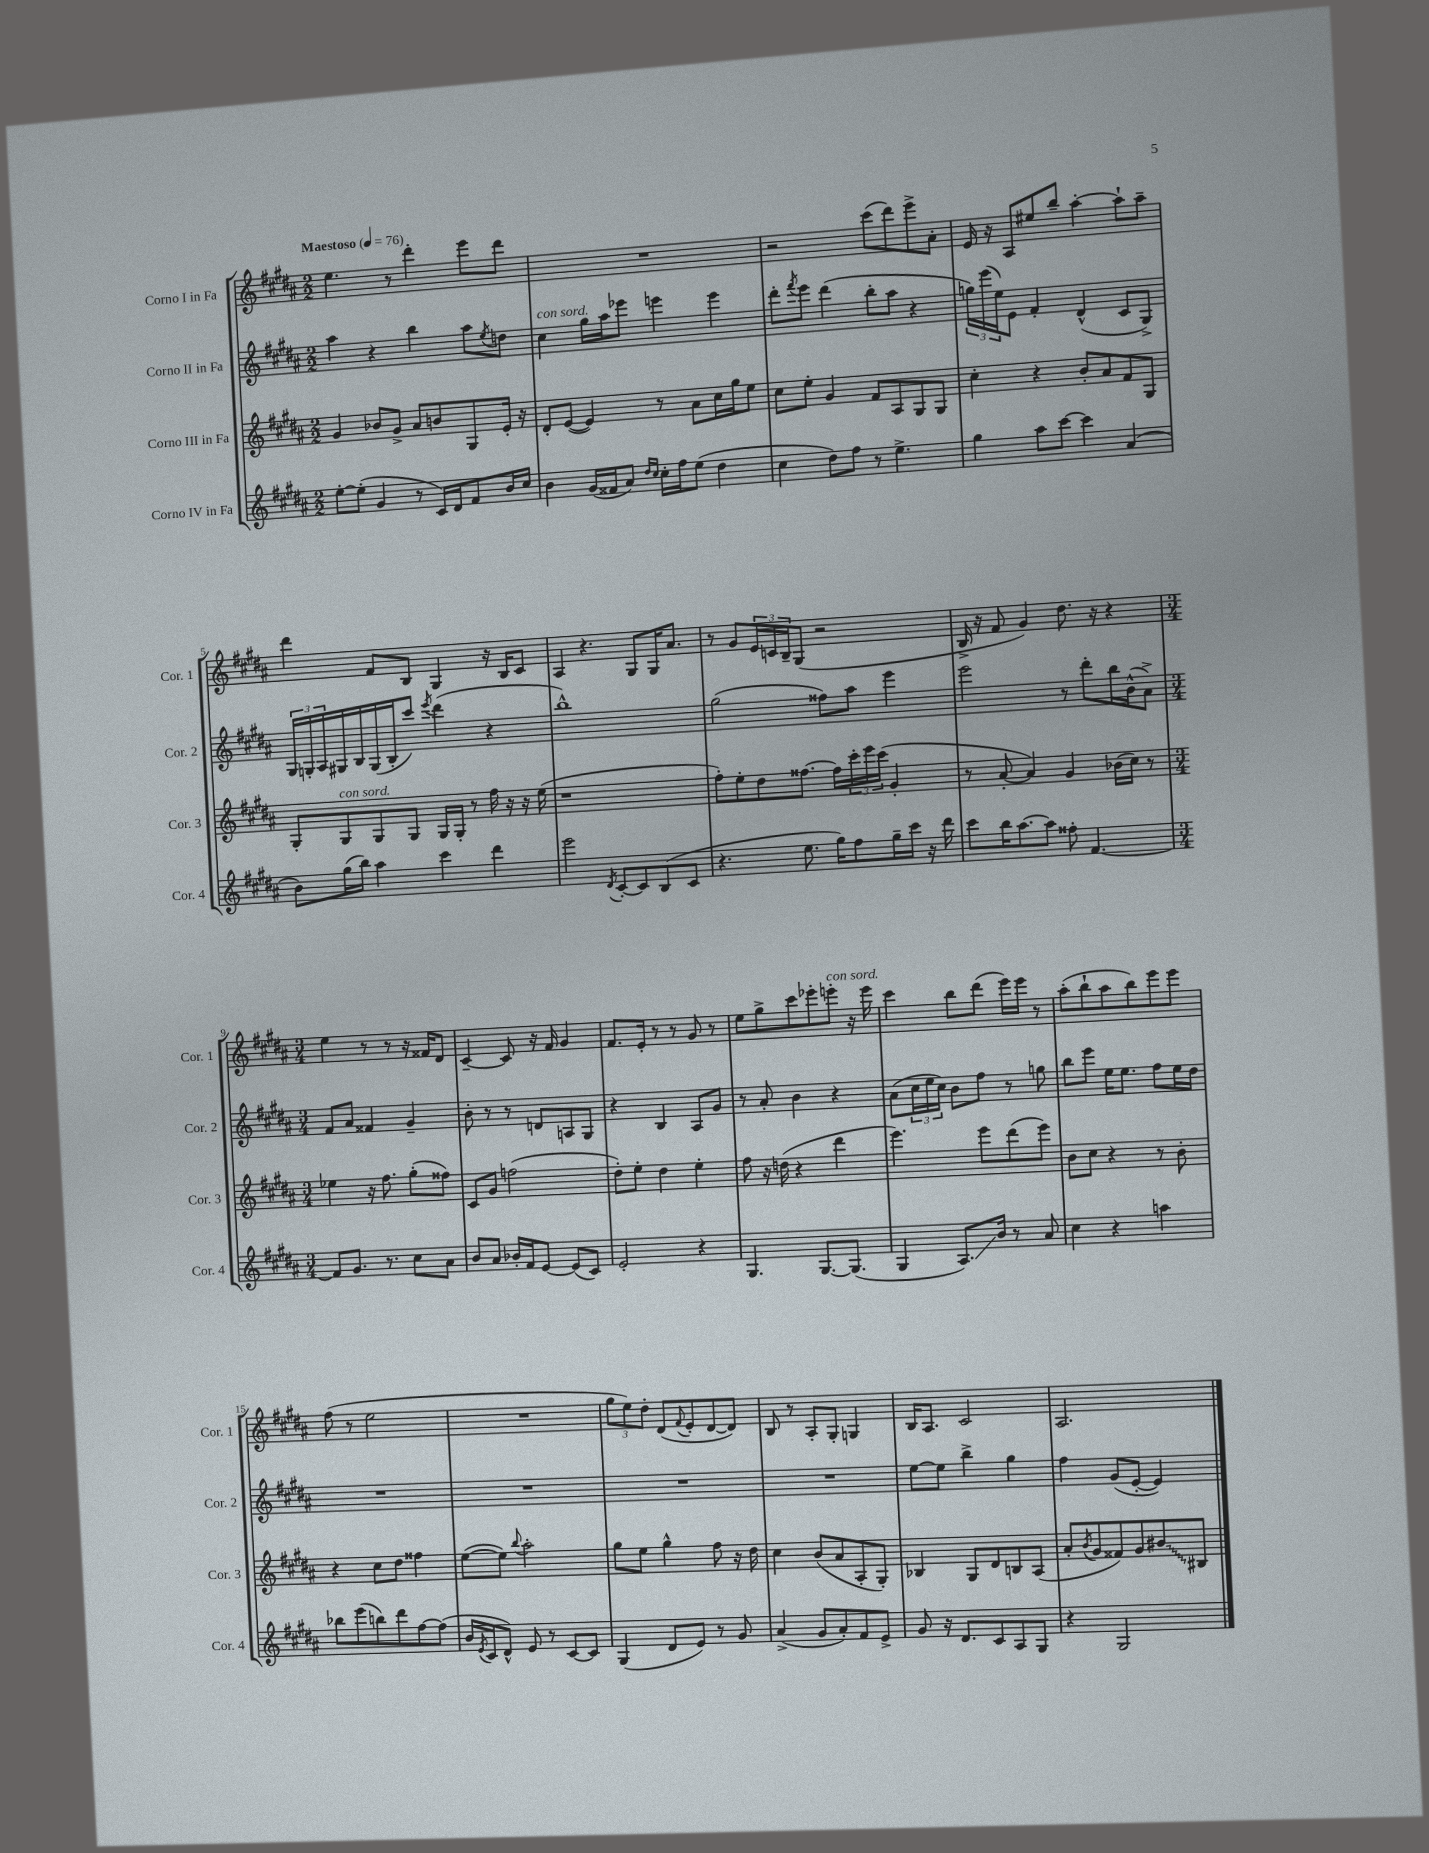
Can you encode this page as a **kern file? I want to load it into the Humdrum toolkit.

**kern	**kern	**kern	**kern
*staff4	*staff3	*staff2	*staff1
*clefG2	*clefG2	*clefG2	*clefG2
*k[f#c#g#d#a#]	*k[f#c#g#d#a#]	*k[f#c#g#d#a#]	*k[f#c#g#d#a#]
*M2/2	*M2/2	*M2/2	*M2/2
*MM76	*MM76	*MM76	*MM76
[8ee'\L	4g#/	4aa#\	4.ee\
(8ee'\]J	.	.	.
4g#/	8b-/L	4r	.
.	8g#^/J	.	8r
8r	8a#/L	4bb\	4ddd#'\
16c#/LL)	8b/	.	.
16d#/J	.	.	.
8f#/	8G#/	8aa#\L	8eee\L
.	.	8qee/	.
16b/L	16e'/Jk	8dd\J	8ddd#\J
16cc#/JJ	16r	.	.
=	=	=	=
4b\	8d#'/L	4cc#\	1r
.	([8e/J	.	.
(16g#/LL	4e/])	16gg#\LL	.
16f##/J	.	16aa#\J	.
8a#/J)	.	8eee-\J	.
16qqdd#/LL	.	.	.
16qqcc#/JJ	.	.	.
16cc#'\LL	8r	4eee\	.
16ff#\J	.	.	.
(8ee\J	8a#\L	.	.
4dd#\	16cc#\L	4eee\	.
.	16gg#\J	.	.
.	8ee\J	.	.
=	=	=	=
4cc#\	8cc#\L	8ddd#'\L	2r
.	.	8qfff#/	.
.	8ee'\J	8eee\J	.
8dd#\L)	4g#/	(4ddd#\	.
8ff#\J	.	.	.
8r	8f#/L	8bb'\L	(8ccc#\L
4.ee^\	8A#/	8aa#\J	8ddd#\)
.	8G#/	4r	8eee^\
.	8G#/J	.	8a#'\J
=	=	=	=
4gg#\	4cc#'\	24gg\LL)	16e/
.	.	(24eee\	.
.	.	.	16r
.	.	24ee\J)	.
.	.	8e\J	8A#/L
8aa#\L	4r	4f#'/	8ee#/
[8ccc#\J	.	.	8bb~/J
4ccc#\]	8b'/L	(4d#^^/	[4aa#'\
.	8a#/	.	.
(4a#/	8f#/	8c#/L	8aa#`\]L
.	8G#/J	8G#^/J)	8aa#~\J
=	=	=	=
8b\L)	8G#'/L	24G#/LL	4ddd#\
.	.	24G'/	.
.	.	24A#/	.
(16gg#\L	8G#/	16G#/	.
16bb\JJ)	.	16B/	.
4aa#\	8G#/	(16G#/	8f#/L
.	.	16B'/J	.
.	8G#/J	8ccc#/J)	8B/J
.	.	8qeee/	.
4ccc#\	16G#/LL	(4ddd#\	4G#/
.	16G#'/JJ	.	.
.	8r	.	.
4ddd#\	16ff#\	4r	16r
.	16r	.	16B/LK
.	16r	.	8c#/J
.	(16ee\	.	.
=	=	=	=
2eee\	1r	1bb^^)	4A#/
.	.	.	4.r
8qd#/	.	.	.
[8c#'/L	.	.	.
8c#/]	.	.	8G#/L
(8B/	.	.	16G#/K
.	.	.	8.a#/J
8c#/J	.	.	.
=	=	=	=
4.r	8ff#'\L)	(2gg#\	8r
.	8ee'\	.	8g#/L
.	8dd#\	.	24e/L
.	.	.	24c/
.	.	.	24B~/J
8.ee\	[8.ff##\J	.	(8G#/J
.	.	8ff##\L)	2r
16gg#\LK)	16ff##\]LL	.	.
8ff#\	24ccc#'\	8aa#\J	.
.	24eee\	.	.
.	(24ccc#\JJ	.	.
16gg#~\L	4g#'/	4eee\	.
16ccc#\JJ	.	.	.
16r	.	.	.
16ddd#\	.	.	.
=	=	=	=
8ccc#\L	8r	2eee\	16B^/
.	.	.	16r
16bb\K	[8a#'/	.	8f#/
[8.aa#\	.	.	.
.	4a#/])	.	4g#/)
8aa#\]J	.	.	.
8ff##'\	4g#/	8r	8.dd#\
[4.f#/	.	8ddd#'\L	.
.	.	.	16r
.	(16b-\LL	16bb\L	4r
.	16cc#\JJ)	(16b^^\J	.
.	8r	8a#^\J)	.
=	=	=	=
*M3/4	*M3/4	*M3/4	*M3/4
8f#/]L	4ee-\	8f#/L	4ee\
8.g#/J	.	8a#/J	.
.	16r	4f##/	8r
8.r	8.ff#\	.	.
.	.	.	8r
8cc#\L	(8gg#'\L	4g#~/	16r
.	.	.	16f##/LK
8a#\J	8ff##\J)	.	8d#/J
=	=	=	=
8b/L	8c#/L	8b'\	[4c#~/
8a#/J	8g#/J	8r	.
16b-'/LL	(2ff\	8r	8c#/]
16f#/J	.	.	.
[8e/J	.	8d/L	16r
.	.	.	16f#/
(8e/]L	.	8A/	4g#/
8c#/J)	.	8G#/J	.
=	=	=	=
2e'/	8dd#'\L)	4r	8.f#/L
.	8ee'\J	.	.
.	.	.	16e'/Jk
.	4dd#\	4B/	8r
.	.	.	8r
4r	4ee'\	8A#/L	8g#/
.	.	8g#/J	8r
=	=	=	=
4.G#/	8ff#\	8r	8ee\L
.	16r	8a#'/	8gg#^\
.	(16dd\	.	.
.	4r	4b\	8ccc#\
[8.G#/L	.	.	8eee-'\
.	4ddd#\	4r	8eee'\J
(8.G#/]J	.	.	.
.	.	.	16r
.	.	.	16eee\
=	=	=	=
4G#/	4.eee\)	(8a#\L	4ccc#\
.	.	24cc#\L	.
.	.	24ee\	.
.	.	24cc#\JJ)	.
8.A#/L)	.	8b\L	8bb\L
.	8eee\L	8ff#\J	(8ddd#\J
16b/Jk	.	.	.
8r	(8ddd#\	8r	16eee\LL)
.	.	.	16eee\JJ
8a#/	8eee\J)	8gg\	8r
=	=	=	=
4cc#\	8b\L	8bb\L	(8aa#'\L
.	8cc#\J	8eee\J	8bb`\
4r	4r	16ee\LK	8aa#\
.	.	8.ee\J	.
.	.	.	8bb\)
4aa\	8r	8ff#\L	8eee\
.	8b'\	16ee\L	8eee\J
.	.	16dd#\JJ	.
=	=	=	=
8bb-\L	4r	2.r	(8ff#\
(8eee\	.	.	8r
8bb\)	8cc#\L	.	2ee\
8ddd#\	8dd#\J	.	.
[8ff#\	4ff##\	.	.
(8ff#\]J	.	.	.
=	=	=	=
16b/LL	([8ee\L	2.r	2.r
8qe/	.	.	.
16c#/J	.	.	.
8d#^^/J)	8ee\]J)	.	.
.	8qqbb/	.	.
8e/	2aa#'\	.	.
8r	.	.	.
[8c#/L	.	.	.
8c#/]J	.	.	.
=	=	=	=
(4G#/	8gg#\L	2.r	12gg#\L
.	.	.	12ee\)
.	8ee\J	.	.
.	.	.	12dd#'\J
8d#/L	4gg#^^\	.	(8d#/L
.	.	.	8qqf#/
8e/J)	.	.	8e'/
8r	8ff#\	.	[8d#/
8g#/	16r	.	8d#/]J)
.	16dd#\	.	.
=	=	=	=
(4a#^/	4cc#\	2.r	8B/
.	.	.	8r
8g#/L	(8b/L	.	8A#'/L
8a#'/)	8a#/	.	8G#'/J
8f#/	8A#'/	.	4G/
8e^/J	8G#'/J)	.	.
=	=	=	=
8g#/	4B-/	[8ee\L	16B/LK
.	.	.	8.A#/J
16r	.	8ee\]J	.
8.d#/L	.	.	.
.	8G#/L	4bb^\	2c#/
8c#/	8d#/	.	.
8A#/	8B/	4gg#\	.
8G#/J	(8A#/J	.	.
=	=	=	=
4r	8a#'/L	4ff#\	2.A#/
.	8qb/	.	.
.	8g#/	.	.
2G#/	8f##/)	(8g#/L	.
.	8g#/	[8e'/J	.
.	8b#/	4e/])	.
.	8B#/J	.	.
==	==	==	==
*-	*-	*-	*-
